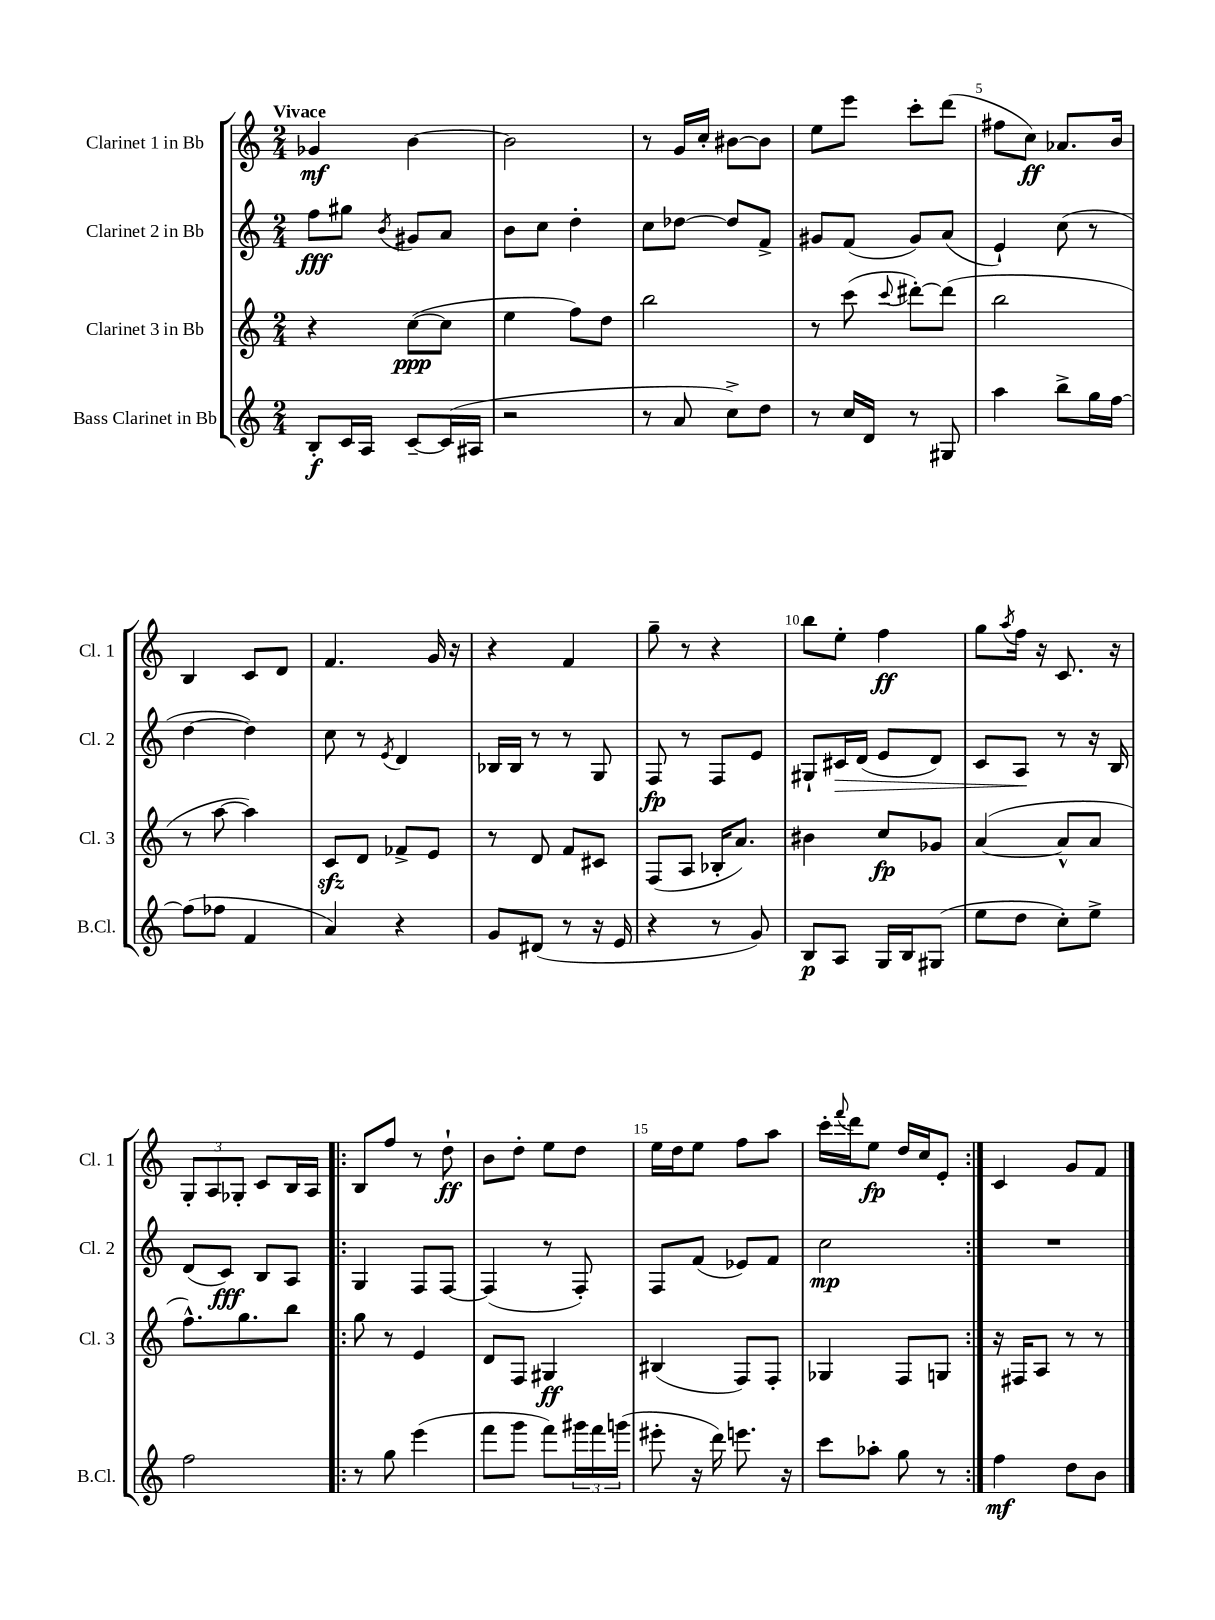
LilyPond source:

<<
\new StaffGroup <<
\new Staff = "s0" \with { instrumentName = "Clarinet 1 in Bb" shortInstrumentName = "Cl. 1" } {
    \clef treble \key c \major \numericTimeSignature \time 2/4 \tempo "Vivace"
    ges'4\mf b'4~ |
    b'2 |
    r8 g'16 c''16-. bis'8~ bis'8 |
    e''8 e'''8 c'''8-. d'''8( |
    fis''8 c''8\ff) aes'8. b'16 |
    b4 c'8 d'8 |
    f'4. g'16 r16 |
    r4 f'4 |
    g''8-- r8 r4 |
    b''8 e''8-. f''4\ff |
    g''8 \acciaccatura { a''8 } f''16 r16 c'8. r16 |
    \tuplet 3/2 { g8-. a8 ges8-. } c'8 b16 a16 |
    \repeat volta 2 { b8 f''8 r8 d''8-!\ff |
    b'8 d''8-. e''8 d''8 |
    e''16 d''16 e''8 f''8 a''8 |
    c'''16-. \appoggiatura { f'''8 } d'''16 e''8\fp d''16 c''16 e'8-. | }
    c'4 g'8 f'8 \bar "|." |
}
\new Staff = "s1" \with { instrumentName = "Clarinet 2 in Bb" shortInstrumentName = "Cl. 2" } {
    \clef treble \key c \major \numericTimeSignature \time 2/4
    f''8\fff gis''8 \acciaccatura { b'8 } gis'8 a'8 |
    b'8 c''8 d''4-. |
    c''8 des''8~ des''8 f'8-> |
    gis'8 f'8( gis'8) a'8( |
    e'4-!) c''8( r8 |
    d''4~ d''4) |
    c''8 r8 \acciaccatura { e'8 } d'4 |
    bes16 bes16 r8 r8 g8 |
    f8\fp r8 f8 e'8 |
    gis8-! cis'16\> d'16( e'8 d'8) |
    c'8 a8\! r8 r16 b16 |
    d'8( c'8\fff) b8 a8 |
    \repeat volta 2 { g4 f8 f8~ |
    f4( r8 f8-.) |
    f8 f'8( ees'8) f'8 |
    c''2\mp | }
    R2 \bar "|." |
}
\new Staff = "s2" \with { instrumentName = "Clarinet 3 in Bb" shortInstrumentName = "Cl. 3" } {
    \clef treble \key c \major \numericTimeSignature \time 2/4
    r4 c''8~\ppp( c''8 |
    e''4 f''8) d''8 |
    b''2 |
    r8 c'''8( \appoggiatura { c'''8 } dis'''8~-.) dis'''8( |
    b''2 |
    r8 a''8~ a''4) |
    c'8\sfz d'8 fes'8-> e'8 |
    r8 d'8 f'8 cis'8 |
    f8( a8 bes16-. a'8.) |
    bis'4 c''8\fp ges'8 |
    a'4~( a'8-^ a'8 |
    f''8.-^) g''8. b''8 |
    \repeat volta 2 { g''8 r8 e'4 |
    d'8 f8 gis4\ff |
    bis4( f8) f8-. |
    ges4 f8 g8 | }
    r16 fis16 a8 r8 r8 \bar "|." |
}
\new Staff = "s3" \with { instrumentName = "Bass Clarinet in Bb" shortInstrumentName = "B.Cl." } {
    \clef treble \key c \major \numericTimeSignature \time 2/4
    b8-.\f c'16 a16 c'8~-- c'16( ais16 |
    r2 |
    r8 a'8 c''8->) d''8 |
    r8 c''16 d'16 r8 gis8 |
    a''4 b''8-> g''16 f''16~ |
    f''8( fes''8 f'4 |
    a'4) r4 |
    g'8 dis'8( r8 r16 e'16 |
    r4 r8 g'8) |
    b8\p a8 g16 b16 gis8( |
    e''8 d''8 c''8-.) e''8-> |
    f''2 |
    \repeat volta 2 { r8 g''8 e'''4( |
    f'''8 g'''8 f'''8) \tuplet 3/2 { gis'''16 f'''16 g'''16( } |
    eis'''8-. r16 d'''16) e'''8. r16 |
    c'''8 aes''8-. g''8 r8 | }
    f''4\mf d''8 b'8 \bar "|." |
}
>>
>>
\layout { \context { \Score \override BarNumber.break-visibility = ##(#f #t #t) barNumberVisibility = #(every-nth-bar-number-visible 5) } }
